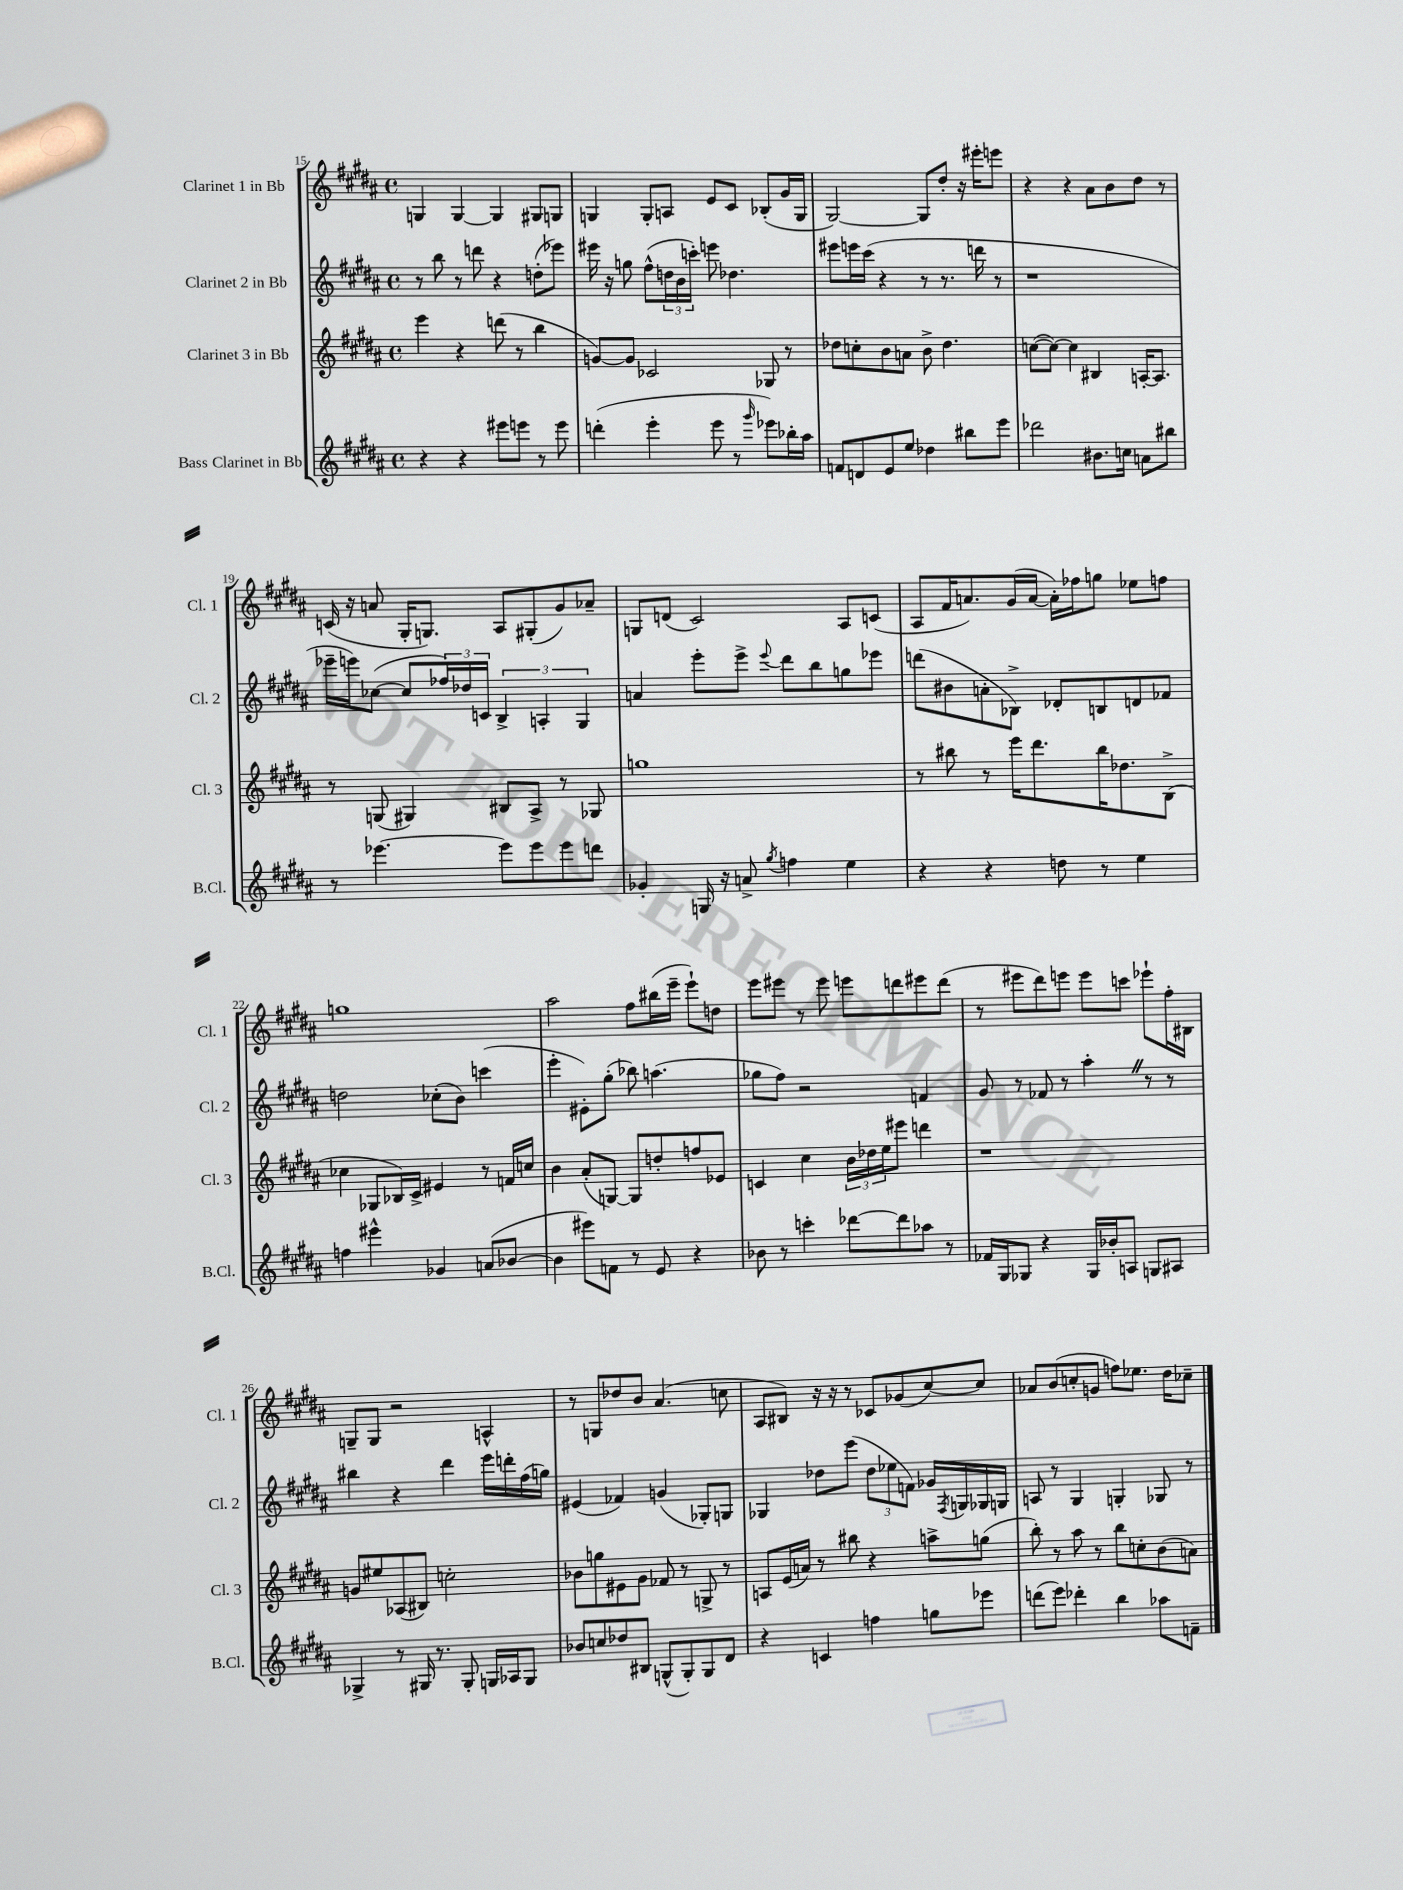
<<
\new StaffGroup <<
\new Staff = "s0" \with { instrumentName = "Clarinet 1 in Bb" shortInstrumentName = "Cl. 1" } {
    \clef treble \key b \major \defaultTimeSignature \time 4/4
    g4 g4~ g4 gis8 g8 |
    g4 g8-. a8 e'8 cis'8 bes8-.( gis'16 g16 |
    gis2~) gis8 dis''8-. r16 eis'''16-. e'''8 |
    r4 r4 ais'8 b'8 dis''8 r8 |
    c'16( r16 a'8 gis16-. g8.) ais8 gis8-.( gis'8) aes'8-- |
    g8 d'8( cis'2) ais8 c'8( |
    ais8 fis'16 a'8.) gis'16( a'16~ a'16-.) fes''16 g''8 ees''8 f''8 |
    g''1 |
    ais''2 fis''8 bis''16( e'''16-- e'''8-!) d''8 |
    e'''8 eis'''8 r8 eis'''8 e'''8 d'''8 eis'''8 d'''8( |
    r8 eis'''8 dis'''8) e'''8 e'''8 c'''8 ees'''8-! fis''16-. bis16 |
    g8-- g8 r2 a4-^ |
    r8 g8 des''8 b'8 ais'4.( c''8 |
    ais8 bis8) r16 r16 r8 ces'8 ges'8( cis''8~) cis''8 |
    aes'8 b'8( c''8-. g'8 f''8) ees''8. dis''16 ces''8-- \bar "|." |
}
\new Staff = "s1" \with { instrumentName = "Clarinet 2 in Bb" shortInstrumentName = "Cl. 2" } {
    \clef treble \key b \major \defaultTimeSignature \time 4/4
    r8 b''8 r8 d'''8 r4 d''8-.( ees'''8) |
    eis'''16 r16 g''8 fis''8-^( \tuplet 3/2 { d''16 b'16 c'''16-.) } e'''8 des''4. |
    eis'''8 e'''16 cis'''16( r4 r8 r8. d'''16 r8 |
    r1 |
    ees'''16-- e'''16) ces''8~( ces''8 \tuplet 3/2 { fes''16) des''16 c'16 } \tuplet 3/2 { b4-> a4-. gis4 } |
    a'4 e'''8-. e'''8-> \appoggiatura { e'''8 } dis'''8 b''8 g''8 ees'''8 |
    d'''8( bis'8 a'8-. bes8->) des'8-. b8 d'8 fes'8 |
    d''2 ces''8-.( b'8) c'''4( |
    e'''4-. eis'8-.) gis''8-.( bes''8) a''4.( |
    ges''8 fis''8) r2 f'4 |
    gis'8 r8 fes'8 r8 ais''4-. \once \override BreathingSign.text = \markup { \musicglyph "scripts.caesura.straight" } \breathe r8 r8 |
    bis''4 r4 dis'''4 e'''16 d'''16-. fis''16( g''16) |
    eis'4( fes'4) g'4( ges8-.) g8 |
    ges4 des''8 e'''8( \tuplet 3/2 { des''8 ees''8 f'8) } ges'16 \acciaccatura { fis8 } g16 ges16 g16 |
    a8 r8 gis4 g4-. ges8 r8 \bar "|." |
}
\new Staff = "s2" \with { instrumentName = "Clarinet 3 in Bb" shortInstrumentName = "Cl. 3" } {
    \clef treble \key b \major \defaultTimeSignature \time 4/4
    e'''4 r4 d'''8( r8 b''4 |
    g'8~) g'8 ces'2 ges8 r8 |
    des''8 c''8-. b'8 a'8 b'8-> des''4. |
    c''8~( c''8~) c''4 bis4 a16~-. a8. |
    r8 g8( gis4) bis8 ais8-> r8 ges8 |
    g''1 |
    r8 bis''8 r8 e'''16 dis'''8. bis''16 des''8. b8->( |
    ces''4 ges8 bes16) cis'16-> eis'4 r8 f'16 c''16 |
    b'4 ais'8-.( g8~) g8 d''8-. f''8 ees'8 |
    c'4 cis''4 \tuplet 3/2 { b'16 des''16 e''16 } eis'''8 d'''4 |
    r1 |
    g'8 eis''8 aes8( bis8) c''2-. |
    bes'8 g''8 eis'8 gis'8 fes'8 r8 g8-> r8 |
    a8 e'16( a'16) r8 bis''8 r4 a''8-> g''8( |
    b''8-.) r8 ais''8 r8 b''8 c''8-. b'8( a'8) \bar "|." |
}
\new Staff = "s3" \with { instrumentName = "Bass Clarinet in Bb" shortInstrumentName = "B.Cl." } {
    \clef treble \key b \major \defaultTimeSignature \time 4/4
    r4 r4 eis'''8 e'''8 r8 e'''8 |
    d'''4-.( e'''4-. e'''8 r8 \grace { gis'''16 } ees'''8) bes''16-. ais''16 |
    f'8 d'8 e'8 e''8 des''4 bis''8 e'''8 |
    des'''2 bis'8. c''16 a'8 bis''8 |
    r8 ees'''4.~ ees'''8 ees'''8 ees'''8 d'''8 |
    ges'4-. g16 r16 a'8-> \acciaccatura { gis''8 } f''4 e''4 |
    r4 r4 d''8 r8 e''4 |
    f''4 eis'''4-^ ges'4 a'8( bes'8~ |
    bes'4 eis'''8) f'8 r8 e'8 r4 |
    bes'8 r8 c'''4-. des'''8~ des'''8 aes''8 r8 |
    fes'16 gis16 ges8 r4 ges16 bes'16-. a8 g8 ais8 |
    ges4-> r8 gis16 r8. gis8-. g16 aes16 g8 |
    bes'8 c''8 des''8 bis8 g8-^( g8-.) g8 dis'8 |
    r4 c'4 f''4 g''8 ees'''8 |
    d'''8( e'''8) des'''4-. b''4 aes''8 f'8-- \bar "|." |
}
>>
>>
\layout { \context { \Score currentBarNumber = #15 } }
